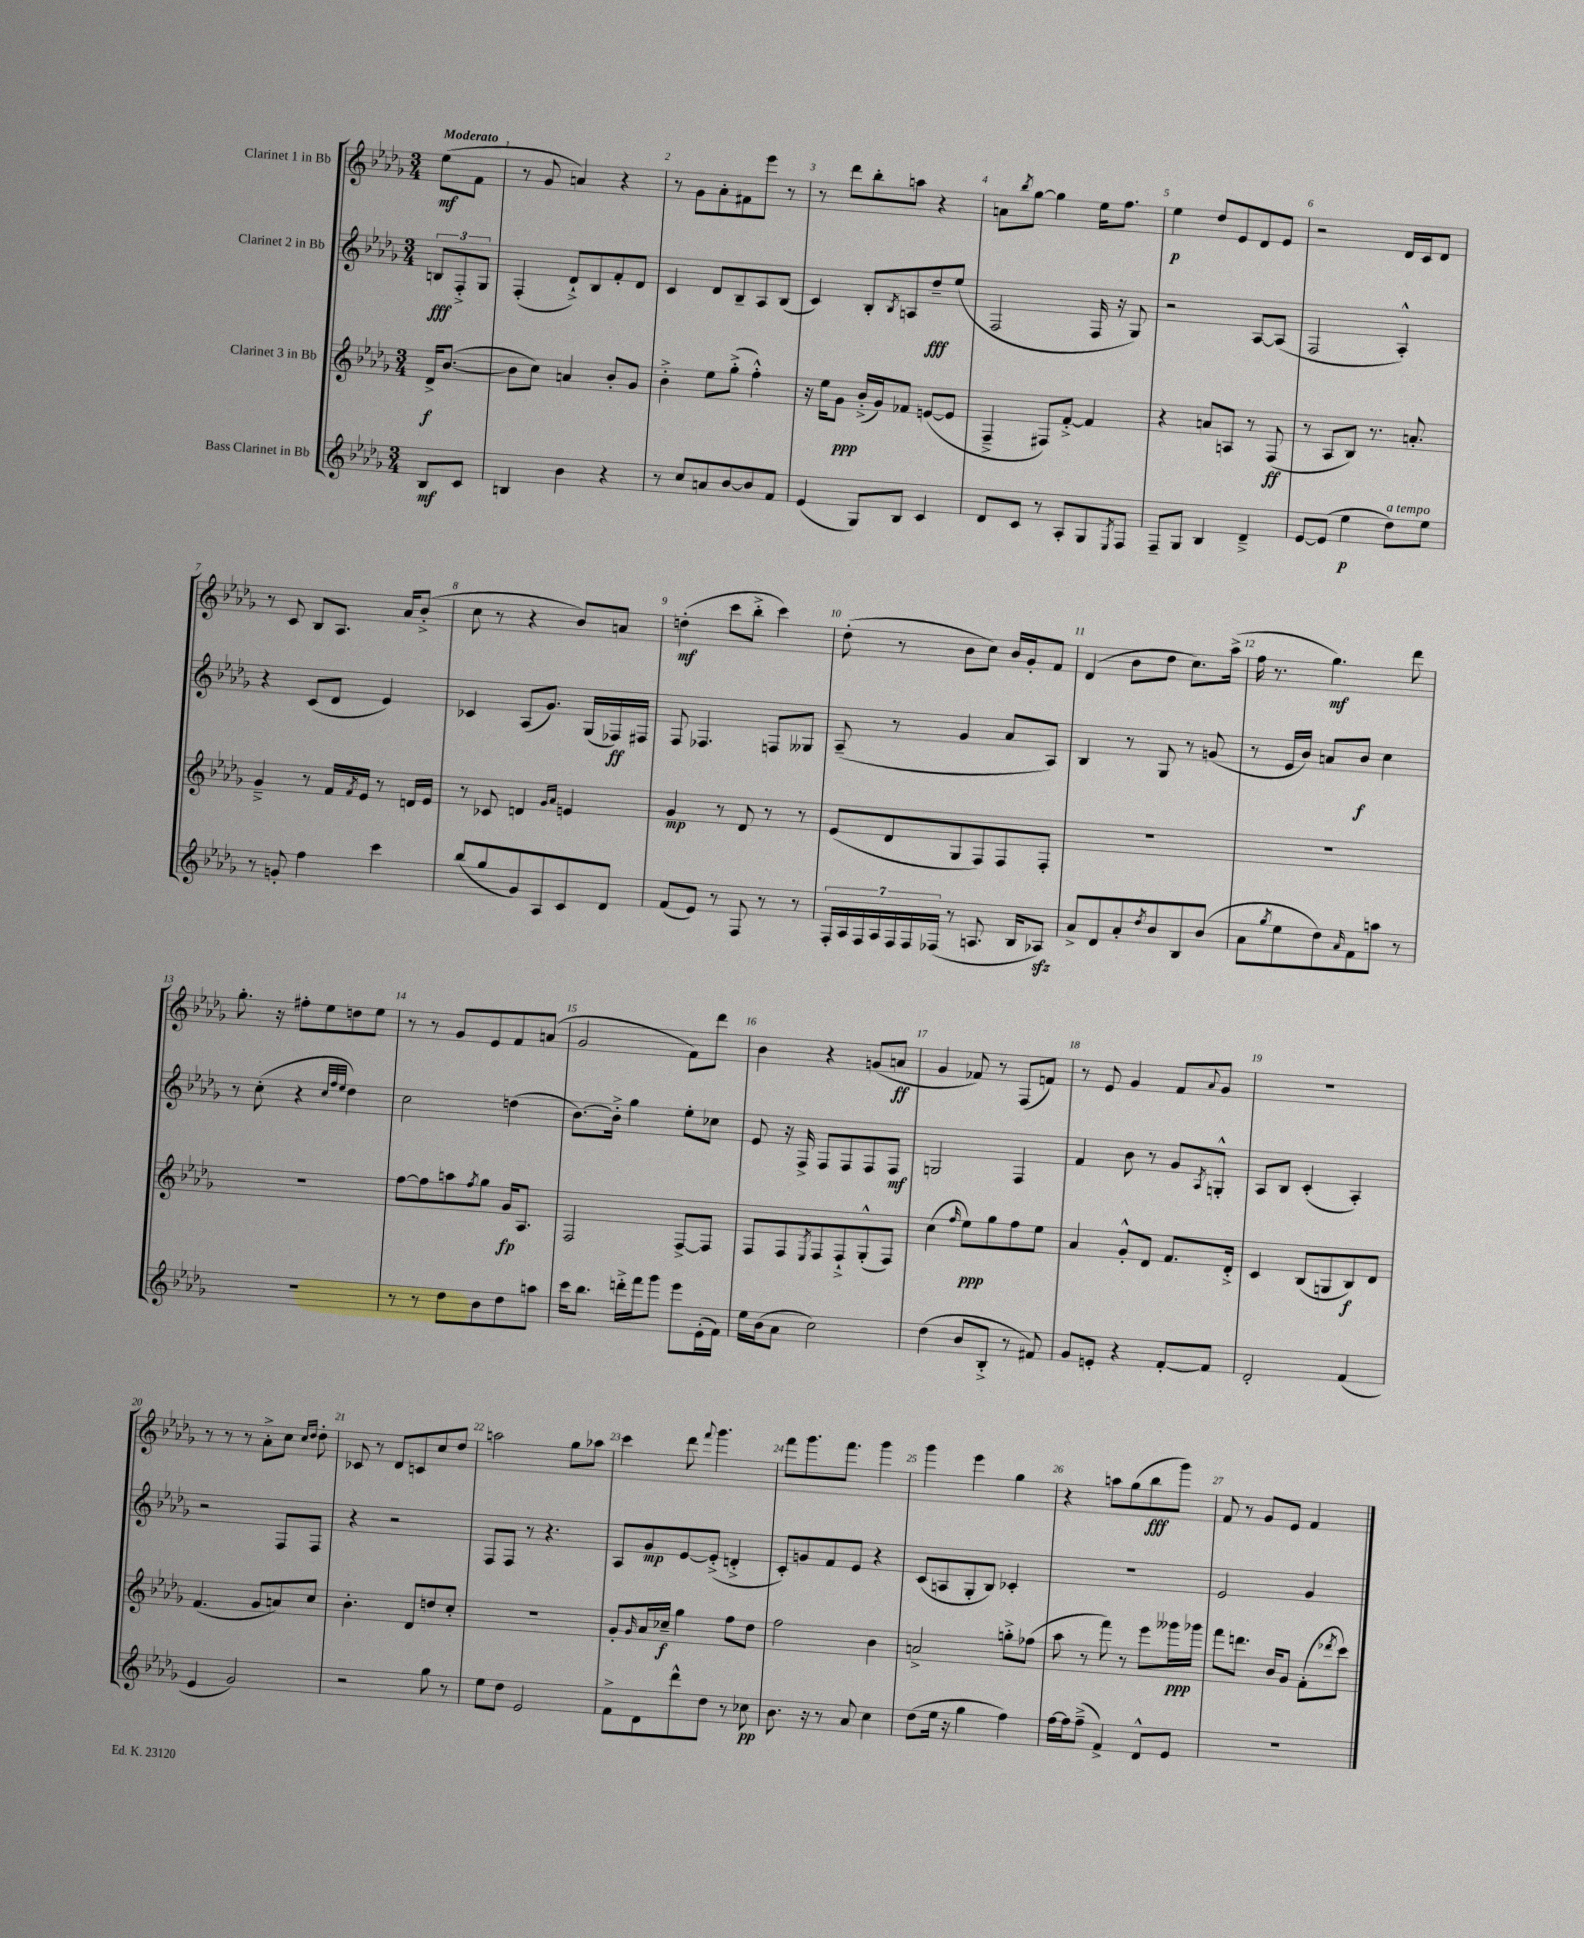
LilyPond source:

<<
\new StaffGroup <<
\new Staff = "s0" \with { instrumentName = "Clarinet 1 in Bb" } {
    \clef treble \key des \major \numericTimeSignature \time 3/4 \partial 4 \tempo "Moderato"
    ees''8\mf( f'8 |
    r8 ges'8 a'4) r4 |
    r8 ges'8 aes'8-. fis'8 ees'''8 r8 |
    r8 des'''8 bes''8-. a''8 r4 |
    a'8 \acciaccatura { bes''8 } ges''8~ ges''4 ees''16 f''8. |
    ees''4\p des''8 ees'8 des'8 ees'8 |
    r2 des'16 c'16 des'8 |
    r8 c'8 bes8 aes8. aes'16 bes'8-.->( |
    c''8 r8 r4 bes'8) a'8 |
    d''4-.\mf( c'''8 bes''8-.-> c'''4) |
    des''8-.( r8 bes'8 c''8) bes'16 ges'16-. f'8 |
    des'4( bes'8 des''8 c''8.) aes''16->( |
    f''16 r8. ges''4.\mf) des'''8 |
    ges''8.-. r16 fis''8-. ees''8 d''8 ees''8 |
    r8 r8 ges'8 ees'8 f'8 a'8( |
    ges'2 f'8) des'''8 |
    bes'4 r4 g'8( a'8\ff |
    ges'4 fes'8) r8 f8( f'8) |
    r8 ees'8 ges'4 f'8 \appoggiatura { aes'8 } ges'8 |
    R2. |
    r8 r8 r8 aes'8-.-> c''8 \grace { c''16 des''16 } des''8-. |
    ces'8 r8 des'8 c'8 c''8 des''8 |
    a''2 ges''8 aes''8 |
    c'''4 des'''8 \appoggiatura { f'''8 } ges'''4. |
    f'''8 ges'''8. f'''8. ges'''4 |
    ges'''4 ees'''4 ges''4 |
    r4 a''8 ges''8( bes''8\fff ges'''8) |
    f'8 r8 ges'8 ees'8 f'4 \bar "|." |
}
\new Staff = "s1" \with { instrumentName = "Clarinet 2 in Bb" } {
    \clef treble \key des \major \numericTimeSignature \time 3/4 \partial 4
    \tuplet 3/2 { b8\fff f8-.-> ges8 } |
    f4-.( des'8-!->) bes8 f'8-. des'8 |
    c'4 des'8 bes8-- aes8 bes8( |
    c'4) bes8-. \acciaccatura { bes8 } a8 des''8--\fff ees''8( |
    f2 f16 r16 ges8) |
    r2 aes8~ aes8( |
    f2 aes4-.-^) |
    r4 c'8( des'8 ees'4) |
    ces'4 aes8( ges'8.) ges16( fes16\ff) fis16 |
    f8 fes4. f8 geses8 |
    aes8--( r8 ges'4 aes'8 aes8) |
    bes4 r8 ges8 r8 g'8( |
    r8 ees'16 bes'16) a'8 bes'8\f c''4 |
    r8 c''8-.( r4 \grace { c''32 f''32 ees''32 } des''4) |
    c''2 d''4( |
    bes'8.~) bes'16-.-> ges''4 ees''8-. ces''8 |
    ees'8 r16 f16-> f8 f8 f8 f8\mf |
    g2 f4 |
    f'4 bes'8 r8 ges'8 \acciaccatura { aes8 } g8-.-^ |
    aes8 bes8 c'4-.( aes4-.) |
    r2 f8 f8 |
    r4 r2 |
    f8 f8 r8 r4. |
    aes8 ges'8\mp ees'8~ ees'8-.->( d'4-.-> |
    c'8-.) g'8 f'8 ees'8 r4 |
    c'8( a8 ges8-. bes8) ces'4-. |
    R2. |
    ees'2 ges'4 \bar "|." |
}
\new Staff = "s2" \with { instrumentName = "Clarinet 3 in Bb" } {
    \clef treble \key des \major \numericTimeSignature \time 3/4 \partial 4
    des'16->\f bes'8.~( |
    bes'8 c''8) a'4 bes'8-. ges'8 |
    bes'4-.-> ees''8 ges''8-.->( f''4-.-^) |
    r16 ees''16 ges'8\ppp bes'16-.->( ges'16) fes'8 e'8~( e'8 |
    f4---> fis8) f'8~-.-> f'4 |
    r4 a'8 a8 r8 f8\ff( |
    r8 aes8 bes8) r8. a'8.-. |
    ges'4---> r8 f'16 \acciaccatura { f'8 } ees'16 r8 d'16 ees'16 |
    r8 ces'8 d'4 \grace { ges'16 aes'16 } e'4 |
    ges'4\mp r8 des'8 r8 r8 |
    ees'8( des'8 ges8 f8) f8 f8-. |
    R2. |
    R2. |
    R2. |
    f''8~ f''8 a''8 \acciaccatura { f''8 } ges''8 ges'16\fp aes8. |
    f2 f8~-> f8 |
    f8 f8 \acciaccatura { ees8 } f8 f8-!-> ges8-.-^( f8) |
    c''4( \grace { f''16 } ees''8\ppp) ges''8 f''8 ees''8 |
    aes'4 ges'8-.-^ des'8 f'8. des'16-.-> |
    c'4 bes8( g8 bes8\f) des'8 |
    f'4.( ges'8 a'8) c''8 |
    bes'4.-. des'8 d''8 c''8-. |
    R2. |
    ges'8-. \grace { ges'16 } aes'16 ces''16--\f ges''4 f''8 des''8 |
    f''2 bes'4 |
    a'2-> g''8-.-> fes''8( |
    aes''8 r8 f'''8) r8 ees'''8 geses'''16\ppp ges'''16 |
    f'''8 d'''8. bes'16 ges'8 f'8-.( \acciaccatura { des'''8 } c'''8) \bar "|." |
}
\new Staff = "s3" \with { instrumentName = "Bass Clarinet in Bb" } {
    \clef treble \key des \major \numericTimeSignature \time 3/4 \partial 4
    bes8\mf c'8 |
    b4 bes'4 r4 |
    r8 c''8 a'8 bes'8~ bes'8 f'8 |
    ees'4( ges8) bes8 c'4 |
    des'8 c'8 r8 aes8-. ges8 \acciaccatura { ees8 } f8 |
    f8-- ges8 bes4 des'4---> |
    ees'8~ ees'8( ees''4\p des''8^\markup { \italic "a tempo" }) ees''8 |
    r8 g'8-. f''4 c'''4 |
    bes''8( ges''8 ges'8) aes8 c'8 des'8 |
    f'8( ees'8) r8 f8 r8 r8 |
    \tuplet 7/4 { f16-. aes16 f16 aes16 f16 f16 fes16( } r8 a8. bes16 aes8\sfz) |
    aes'8-> des'8 aes'8-. \acciaccatura { des''8 } bes'8 bes8 bes'8( |
    aes'8 \acciaccatura { ges''8 } ees''8 des''8) \grace { aes'16 } f'8 a''8 r8 |
    R2. |
    r8 r8 des''8 bes'8 des''8 a''8 |
    c'''16 bes''8. d'''16-.-> f'''16 ges'''8 ees'''8 ees'16-.( f'16) |
    ees''16 bes'16( aes'8 c''2) |
    des''4( bes'8 bes8-.-> r8 fis'8) |
    ges'8 e'8-. r4 f'8~-. f'8 |
    des'2-. f'4( |
    ees'4 ges'2) |
    r2 ges''8 r8 |
    ees''8 des''8 ees'2 |
    f'8-> des'8 des'''8-^ des''8 r8 ces''8\pp |
    bes'8. r16 r8 aes'8 c''4 |
    des''8( ees''16 r16 ges''4 f''4) |
    f''16~ f''16 f''8--->( f'4->) des'8-^ ees'8 |
    R2. \bar "|." |
}
>>
>>
\layout { \context { \Score \override BarNumber.break-visibility = ##(#f #t #t) barNumberVisibility = #all-bar-numbers-visible } }
